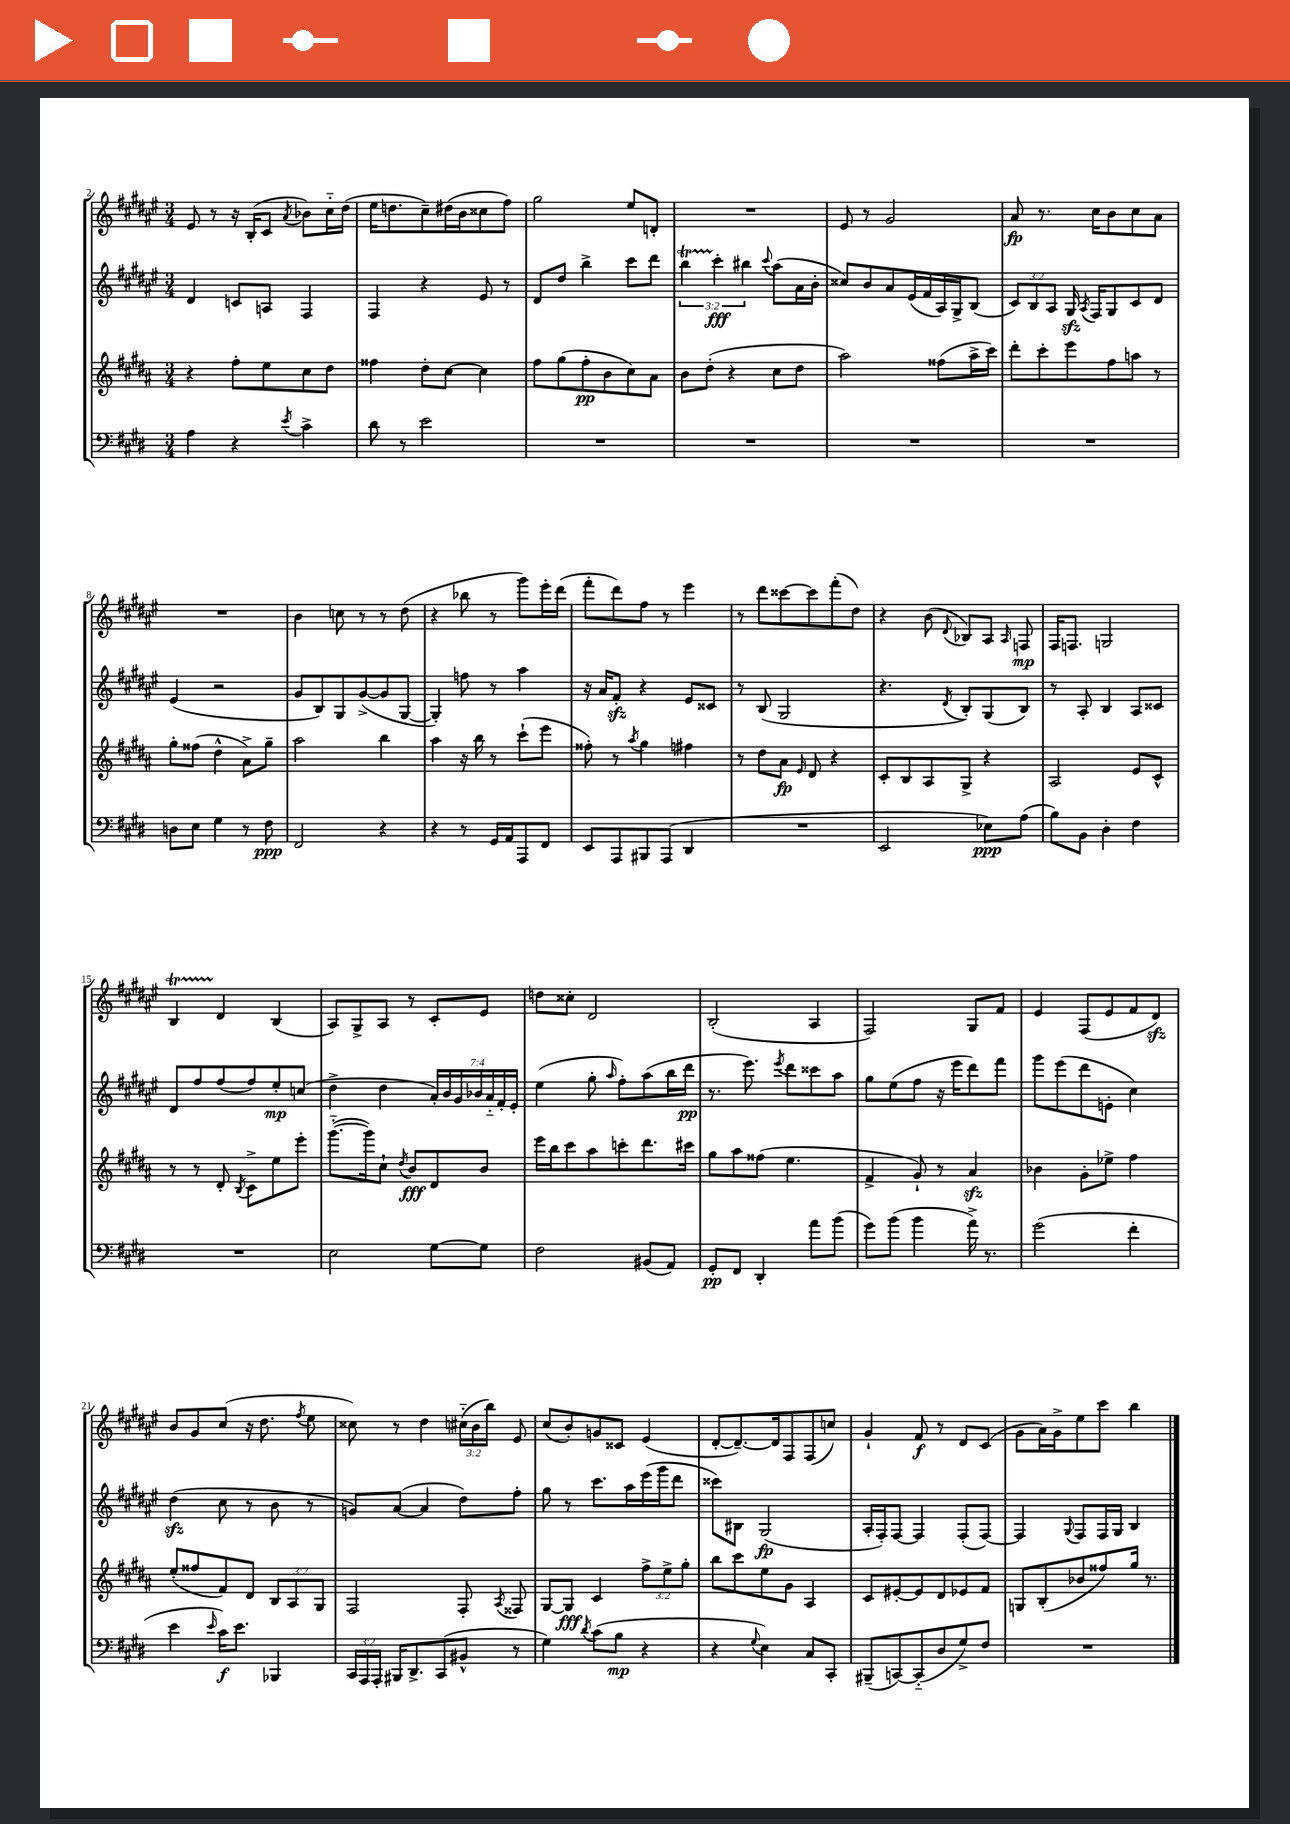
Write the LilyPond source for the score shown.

<<
\new StaffGroup <<
\new Staff = "s0" {
    \clef treble \key fis \major \numericTimeSignature \time 3/4 \override Staff.TupletNumber.text = #tuplet-number::calc-fraction-text
    \autoBeamOff eis'8 r8 r16 b16[-.( cis'8] \acciaccatura { ais'8 } bes'8[) cis''16-_ dis''16]( |
    eis''16[ d''8. cis''8--) dis''16( b'16 cisis''8 fis''8]) |
    gis''2 eis''8[ d'8]-. |
    R2. |
    eis'8 r8 gis'2 |
    ais'8\fp r8. cis''16[ b'8 cis''8 ais'8] |
    R2. |
    b'4 c''8 r8 r8 dis''8( |
    r4 bes''8 r8 gis'''8[) eis'''16-. dis'''16]( |
    fis'''8[-. dis'''8) fis''8] r8 eis'''4 |
    r8 dis'''8[ cisis'''8~ cisis'''8 fis'''8-.( dis''8]) |
    r4 b'8( \appoggiatura { dis'8 } bes8[) ais8] \grace { ais16 } f8\mp |
    fis16[ f8.] g2 |
    b4\startTrillSpan dis'4\stopTrillSpan b4( |
    ais8[) gis8-> ais8] r8 cis'8[-. eis'8] |
    d''8[ cisis''8]-. dis'2 |
    b2-.( ais4 |
    fis2) gis8[ fis'8] |
    eis'4 fis8[( eis'8 fis'8 dis'8]\sfz) |
    b'8[ gis'8 cis''8]( r16 dis''8. \acciaccatura { fis''8 } eis''8 |
    cisis''8) r8 dis''4 \tuplet 3/2 { cis''16[-_( b'16 b''16]) } eis'8 |
    cis''8[( b'8-.) g'8 cisis'8] eis'4( |
    dis'8[~-. dis'8.~--) dis'16 fis8 fis8( c''8]) |
    gis'4-! fis'8\f r8 dis'8[ cis'8]( |
    gis'8[ ais'16) gis'16-> eis''8 cis'''8] b''4 \bar "|." |
}
\new Staff = "s1" {
    \clef treble \key fis \major \numericTimeSignature \time 3/4 \override Staff.TupletNumber.text = #tuplet-number::calc-fraction-text
    \autoBeamOff dis'4 c'8[ a8] fis4 |
    fis4 r4 eis'8 r8 |
    dis'8[ dis''8] b''4-> cis'''8[ dis'''8] |
    \tuplet 3/2 { b''4\startTrillSpan cis'''4-.\stopTrillSpan\fff bis''4 } \appoggiatura { cis'''8 } ais''8[( ais'16 b'16]-. |
    cisis''8[) b'8 ais'8 eis'16( fis'16 ais16) gis16-> b8]( |
    \tuplet 3/2 { cis'8[) b8 ais8] } gis16\sfz \acciaccatura { ais8 } fis16[ gis8 cis'8 dis'8] |
    eis'4( r2 |
    gis'8[ b8) gis8 gis'8~->( gis'8 gis8]~ |
    gis4-.) f''8 r8 ais''4 |
    r16 ais'16[ fis'8]-.\sfz r4 eis'8[ cisis'8] |
    r8 b8( gis2 |
    r4. \acciaccatura { dis'8 } b8[-.) gis8( b8]) |
    r8 ais8-. b4 ais8[ cisis'8] |
    dis'8[ fis''8 fis''8( fis''8) eis''8-.\mp c''8]( |
    dis''4-> dis''4 \tuplet 7/4 { ais'16[-.) b'16 gis'16 bes'16 ais'16-_ fis'16-. eis'16]-. } |
    eis''4( gis''8-. \grace { ais''16 } fis''8[-.) ais''8( b''16 dis'''16]\pp |
    r8. eis'''8.) \acciaccatura { eis'''8 } dis'''8[ cisis'''8 ais''8] |
    gis''8[ eis''8( fis''8] r16 eis'''16[ dis'''8) fis'''8] |
    gis'''8[ eis'''8( dis'''8 e'8]-. cis''4) |
    dis''4\sfz( cis''8 r8 b'8 r8 |
    g'8[) ais'8]~( ais'4 dis''8[) fis''8]-. |
    gis''8 r8 cis'''8.[ ais''16 eis'''16( gis'''16 dis'''8] |
    cisis'''8[) bis8] gis2\fp( |
    ais16[-. fis16-.) fis8]~ fis4 fis8[-.( fis8]~) |
    fis4 \appoggiatura { gis8 } fis8[ fis16 gis16] b4 \bar "|." |
}
\new Staff = "s2" {
    \clef treble \key b \major \numericTimeSignature \time 3/4 \override Staff.TupletNumber.text = #tuplet-number::calc-fraction-text
    \autoBeamOff r4 fis''8[-. e''8 cis''8 dis''8] |
    fisis''4 dis''8[-. cis''8]~ cis''4 |
    fis''8[ gis''8( fis''8-.\pp b'8 cis''8) ais'8] |
    b'8[ dis''8]-.( r4 cis''8[ dis''8] |
    ais''2) fisis''8[( ais''16-> cis'''16]) |
    dis'''8[-. cis'''8-. e'''8 fis''8 a''8] r8 |
    gis''8[-. fisis''8]( dis''4-^ ais'8[->) gis''8]-- |
    ais''2 b''4 |
    ais''4 r16 b''16 r8 cis'''8[-!( e'''8] |
    fisis''8-.) r8 \acciaccatura { ais''8 } gis''4 fis''4 |
    r8 dis''8[ ais'8]\fp \grace { e'16 } dis'8 r4 |
    cis'8[-. b8 ais8 gis8]-> r4 |
    ais2 e'8[ cis'8]-^ |
    r8 r8 dis'8-. \acciaccatura { b8 } cis'8[-> e''8 e'''8]-. |
    gis'''8.[~-_( gis'''16) cis''8]-! \acciaccatura { dis''8 } b'8[\fff dis'8 b'8] |
    e'''16[ b''16 cis'''8 ais''8 c'''8-. dis'''8. cis'''16] |
    gis''8[ ais''8 fisis''8]( e''4. |
    fis'4-> gis'8-!) r8 ais'4\sfz |
    bes'4 gis'8[-. ees''8]-> fis''4 |
    e''8[-.( fisis''8 fis'8) dis'8] \tuplet 3/2 { b8[ ais8 gis8] } |
    fis2 fis8-. \acciaccatura { ais8 } fisis8 |
    gis8[~ gis8]\fff cis'4 \tuplet 3/2 { fis''8[-> e''8-> gis''8]-. } |
    b''8[ cis'''8 e''8 gis'8] ais4 |
    cis'8[ eis'8~-. eis'8 dis'8 ees'8 fis'8] |
    g8[ b8-.( bes'8 fisis''8) gis''16] r8. \bar "|." |
}
\new Staff = "s3" {
    \clef bass \key e \major \numericTimeSignature \time 3/4 \override Staff.TupletNumber.text = #tuplet-number::calc-fraction-text
    \autoBeamOff a4 r4 \acciaccatura { e'8 } cis'4-> |
    dis'8 r8 e'2 |
    R2. |
    R2. |
    R2. |
    R2. |
    d8[ e8] gis4 r8 fis8\ppp |
    fis,2 r4 |
    r4 r8 gis,16[ a,16 a,,8 fis,8] |
    e,8[ a,,8 bis,,8 a,,8]( dis,4 |
    R2. |
    e,2 ees8[\ppp) a8]( |
    b8[) b,8] dis4-. fis4 |
    R2. |
    e2 gis8[~ gis8] |
    fis2 bis,8[( a,8]) |
    gis,8[-.\pp fis,8] dis,4-. a'8[ b'8]( |
    gis'8[) b'8]( b'4 a'16->) r8. |
    gis'2( fis'4-. |
    e'4 \grace { e'16 } cis'16[\f) e'8.] bes,,4 |
    \tuplet 3/2 { cis,16[ a,,16 a,,16]-. } bis,,16[ dis,8.-> cis,8( bis,8]-^ r8 |
    gis4) \acciaccatura { dis'8 } cis'8[( b8]\mp r4 |
    r4 \appoggiatura { gis8 } e4) cis8[ cis,8]-. |
    bis,,8[--( c,8~) c,8-_( dis8 gis8->) fis8] |
    R2. \bar "|." |
}
>>
>>
\layout { \context { \Score currentBarNumber = #2 } }
